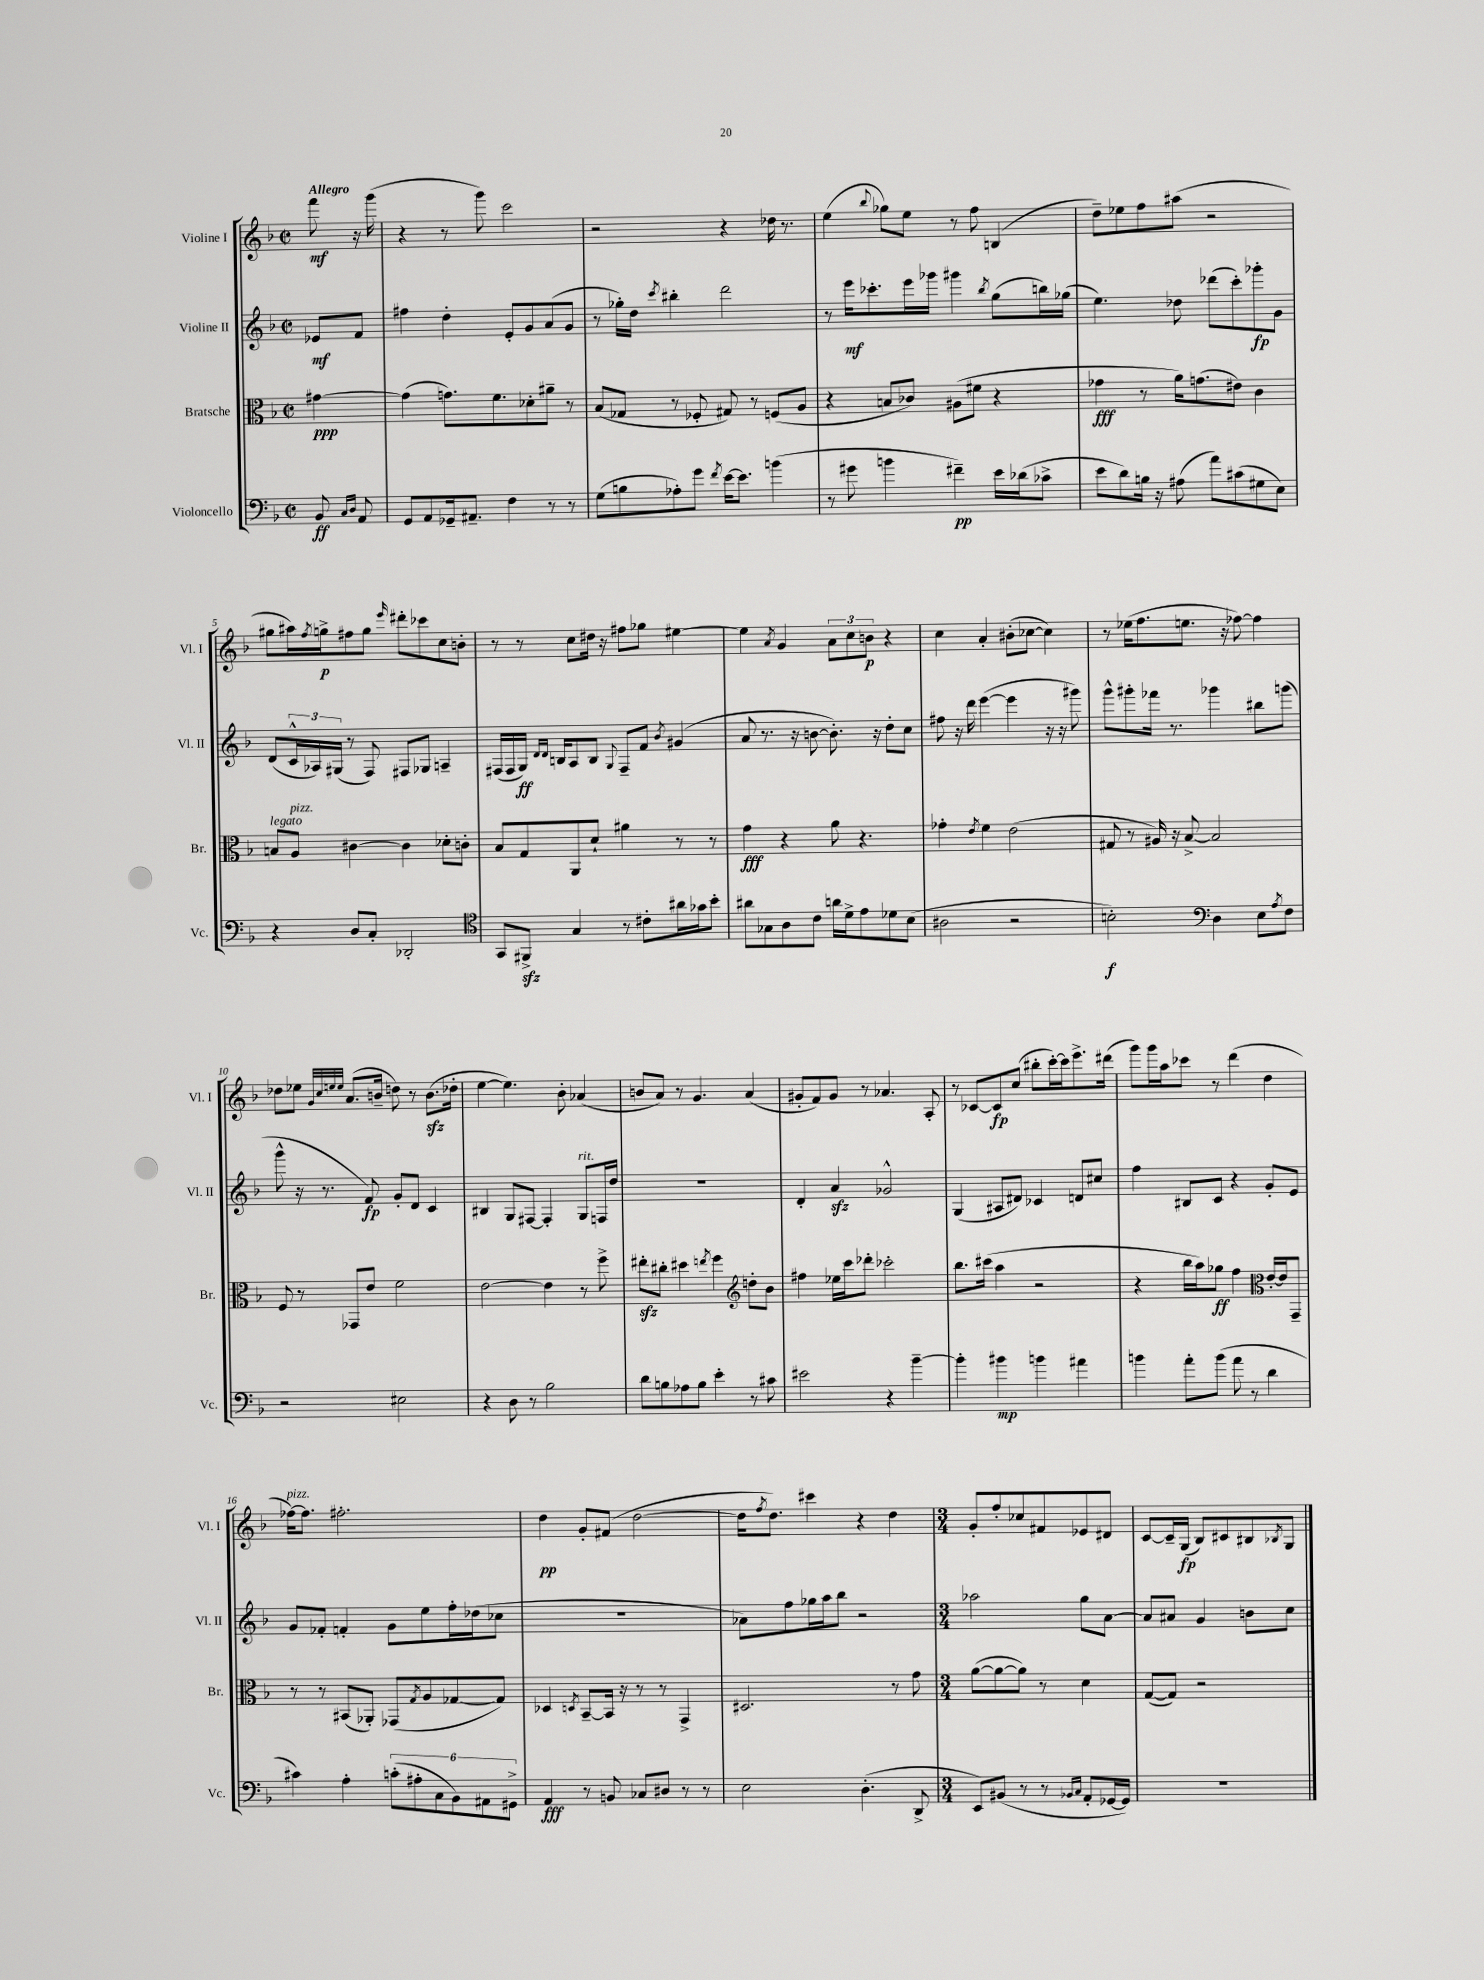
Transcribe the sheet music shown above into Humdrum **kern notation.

**kern	**kern	**kern	**kern
*staff4	*staff3	*staff2	*staff1
*clefF4	*clefC3	*clefG2	*clefG2
*k[b-]	*k[b-]	*k[b-]	*k[b-]
*M2/2	*M2/2	*M2/2	*M2/2
*met(c|)	*met(c|)	*met(c|)	*met(c|)
8BB-	[4g#	8e-	8fff
16qqC	.	.	.
16qqD	.	.	.
8AA	.	8f	16r
.	.	.	(16ggg
=	=	=	=
8GG	(4g#]	4ff#	4r
8AA	.	.	.
16GG-~	8.g)	4dd'	8r
8.AA#~	.	.	.
.	.	.	8ggg)
.	8.f	.	.
4F	.	8e'	2ccc
.	8d-'	8g	.
8r	8a#~	(8a	.
8r	8r	8g	.
=	=	=	=
(8G	(8B-	8r	2r
8B	8G-	16gg-')	.
.	.	16dd	.
.	.	8qccc	.
8A-')	8r	4bb#'	.
8g	8F-'	.	.
8qf	.	.	.
[16e	8G#)	2ddd	4r
8.e]	.	.	.
.	8r	.	.
(4b	(8F	.	16dd-
.	.	.	8.r
.	8A	.	.
=	=	=	=
8r	4r	8r	(4ee
8g#	.	16eee	.
.	.	8.ccc-'	.
.	.	.	8qqbb-
4b	8B	.	8gg-)
.	8c-)	16eee	8ee
.	.	16ggg-	.
4f#~)	(8A#	4ggg#	8r
.	8f#	.	8ff
.	.	8qbb-	.
16e	4r	(8gg	(4B
(16d-	.	.	.
8c-^	.	16bb)	.
.	.	(16gg-	.
=	=	=	=
8e	4g-	4.ee)	8dd~)
8d)	.	.	8ee-
16B	8r	.	8ff
16r	.	.	.
(8A#	16a)	8dd-	(8aa#
.	(8.g	.	.
8a)	.	(8ddd-	2r
(8c#	8e#)	8ccc')	.
8G#	4c	8ggg-'	.
8E)	.	8g	.
=	=	=	=
4r	8B	(8d	8gg#
.	8A	24c^^	16aa#)
.	.	24A-)	.
.	.	.	8qff
.	.	.	16gg^
.	.	(24G#	.
8D	[4c#	8r	8ff#
8C'	.	8F)	8gg
.	.	.	16qqeee
2DD-'	4c#]	8F#	8ddd#'
.	.	8G-	8ccc-
.	8d-'	4A~	8cc
.	8c'	.	8b'
=	=	=	=
*clefC4	*	*	*
8GG	8B-	(16F#	8r
.	.	16F#	.
8FF#^	8G	16G)	8r
.	.	16qqd	.
.	.	16qqd	.
.	.	16B	.
4G	8AA	8A	8cc
.	8d`	8B	16dd#
.	.	.	16r
.	.	8qqG	.
8r	4a#	8F#~	8ff#
8c#'	.	8f	8gg-
.	.	8qb-	.
16a#	8r	(4g#	[4ee#
16g-	.	.	.
8b-'	8r	.	.
=	=	=	=
8a#	4g	8a	4ee#]
8G-	.	8.r	.
.	.	.	8qa
8A	4r	.	4g
.	.	16r	.
8c	.	[8b	.
16a	8a	8.b'])	12a
16d^	.	.	.
.	.	.	12cc
8e	4.r	.	.
.	.	.	12b
.	.	16r	.
8d-	.	8dd'	4r
(8B-	.	8cc	.
=	=	=	=
2A#	4g-'	8ff#	4cc
.	.	16r	.
.	.	16ddd	.
.	8qe	.	.
.	4f	([4eee	4a'
2r	(2e	4eee]	(8b#'
.	.	.	[8cc-
.	.	16r	4cc-])
.	.	16r	.
.	.	8ggg#)	.
=	=	=	=
2B')	8G#	8ggg^^	8r
.	8r	8ggg#'	(16ee-
.	.	.	8.ff
.	16A#)	16fff-	.
.	16r	8.r	.
.	[8B-^	.	8.ee
*clefF4	*	*	*
4D	2B-]	4ggg-	.
.	.	.	16r
.	.	.	[8ff-)
8E	.	8bb#	4ff-]
8qA	.	.	.
8F	.	(8ggg	.
=	=	=	=
2r	8F	8ggg^^	8dd-
.	8r	16r	8ee-
.	.	8.r	.
.	.	.	32qqg
.	.	.	32qqcc
.	.	.	32qqee
.	.	.	32qqee
.	8GG-	.	(8.a
.	8e	8f)	.
.	.	.	16b~
2E#	2f	8g'	8dd)
.	.	8d	8r
.	.	4c	(8.b
.	.	.	16dd-'
=	=	=	=
4r	[2e	4B#	[4ee
8D	.	8G	4.ee])
8r	.	[8F#	.
2B-	4e]	4F#']	.
.	.	.	8b-'
.	8r	8G	(4a-
.	8ff^	16F	.
.	.	16dd	.
=	=	=	=
8d	8ee#'	1r	8b
8B	8cc#'	.	8a)
8A-	4dd#	.	8r
8B	.	.	4.g
.	8qee	.	.
4e'	4ff	.	.
8r	8dd'	.	(4a
8c#	8b-	.	.
=	=	=	=
*	*clefG2	*	*
2e#	4ff#	4d'	8g#'
.	.	.	8f)
.	16ee-	4a	8g#
.	16ccc	.	.
.	8ddd-'	.	8r
4r	2ccc-'	2g-^^	4.a-
[4b-~	.	.	.
.	.	.	8A'
=	=	=	=
4b-']	8.bb-	(4G	8r
.	.	.	[8c-
.	(16ccc#	.	.
4b#	4aa	8A#	8c-]
.	.	8d#)	(8cc
4b	2r	4c-	8bb#'
.	.	.	[16ccc')
.	.	.	16ccc]
4a#	.	8d	8.eee^
.	.	8cc#	.
.	.	.	(16ddd#
=	=	=	=
4b	4r	4ff	8ggg)
.	.	.	16ggg
.	.	.	16aa
8a'	16bb-	8B#	8ccc-
.	16aa)	.	.
(8b	8gg-	8c	8r
8a	4ff	4r	(4ddd
8r	.	.	.
*	*clefC3	*	*
4d	[16e'	8g'	4dd
.	16e]	.	.
.	8GG~	8e	.
=	=	=	=
4c#)	8r	8g	[16ff-)
.	.	.	8.ff-]
.	8r	8f-'	.
4A'	(8BB#	4f'	2.ff#'
.	8AA-')	.	.
(12c'	(8GG-	8g	.
12A#'	.	.	.
.	8qG	.	.
.	8A	8ee	.
12C	.	.	.
12BB-)	[8G-	16ff'	.
.	.	(16dd-	.
12AA#	.	.	.
.	8G-])	8cc-	.
12GG#^	.	.	.
=	=	=	=
4AA	4D-	1r	4dd
.	8qD	.	.
8r	[8BB-~	.	8g'
8BB	16BB-]	.	(8f#
.	16r	.	.
8C-	8r	.	[2dd
8D#	8r	.	.
8r	4GG^	.	.
8r	.	.	.
=	=	=	=
2E	2.D#	8a-)	16dd]
.	.	.	8qff
.	.	.	8.dd)
.	.	8ff	.
.	.	16gg-	4ccc#
.	.	16aa	.
.	.	8bb-	.
(4.D'	.	2r	4r
.	8r	.	4dd
8DD^	8g	.	.
=	=	=	=
*M3/4	*M3/4	*M3/4	*M3/4
8EE)	([8a	2aa-	8g'
(8BB#	8a_	.	8ff'
8r	8a])	.	8cc-
8r	8r	.	8f#
16qqBB-	.	.	.
16qqC	.	.	.
8AA'	4d	8gg	8e-
[16GG-	.	[8a	8d#
16GG-])	.	.	.
=	=	=	=
2.r	([8G	8a]	[8c
.	8G])	8a#	16c~]
.	.	.	(16G
.	2r	4g	8B-)
.	.	.	8c#
.	.	8b	8B#
.	.	.	8qB-
.	.	8cc	8G
==	==	==	==
*-	*-	*-	*-
